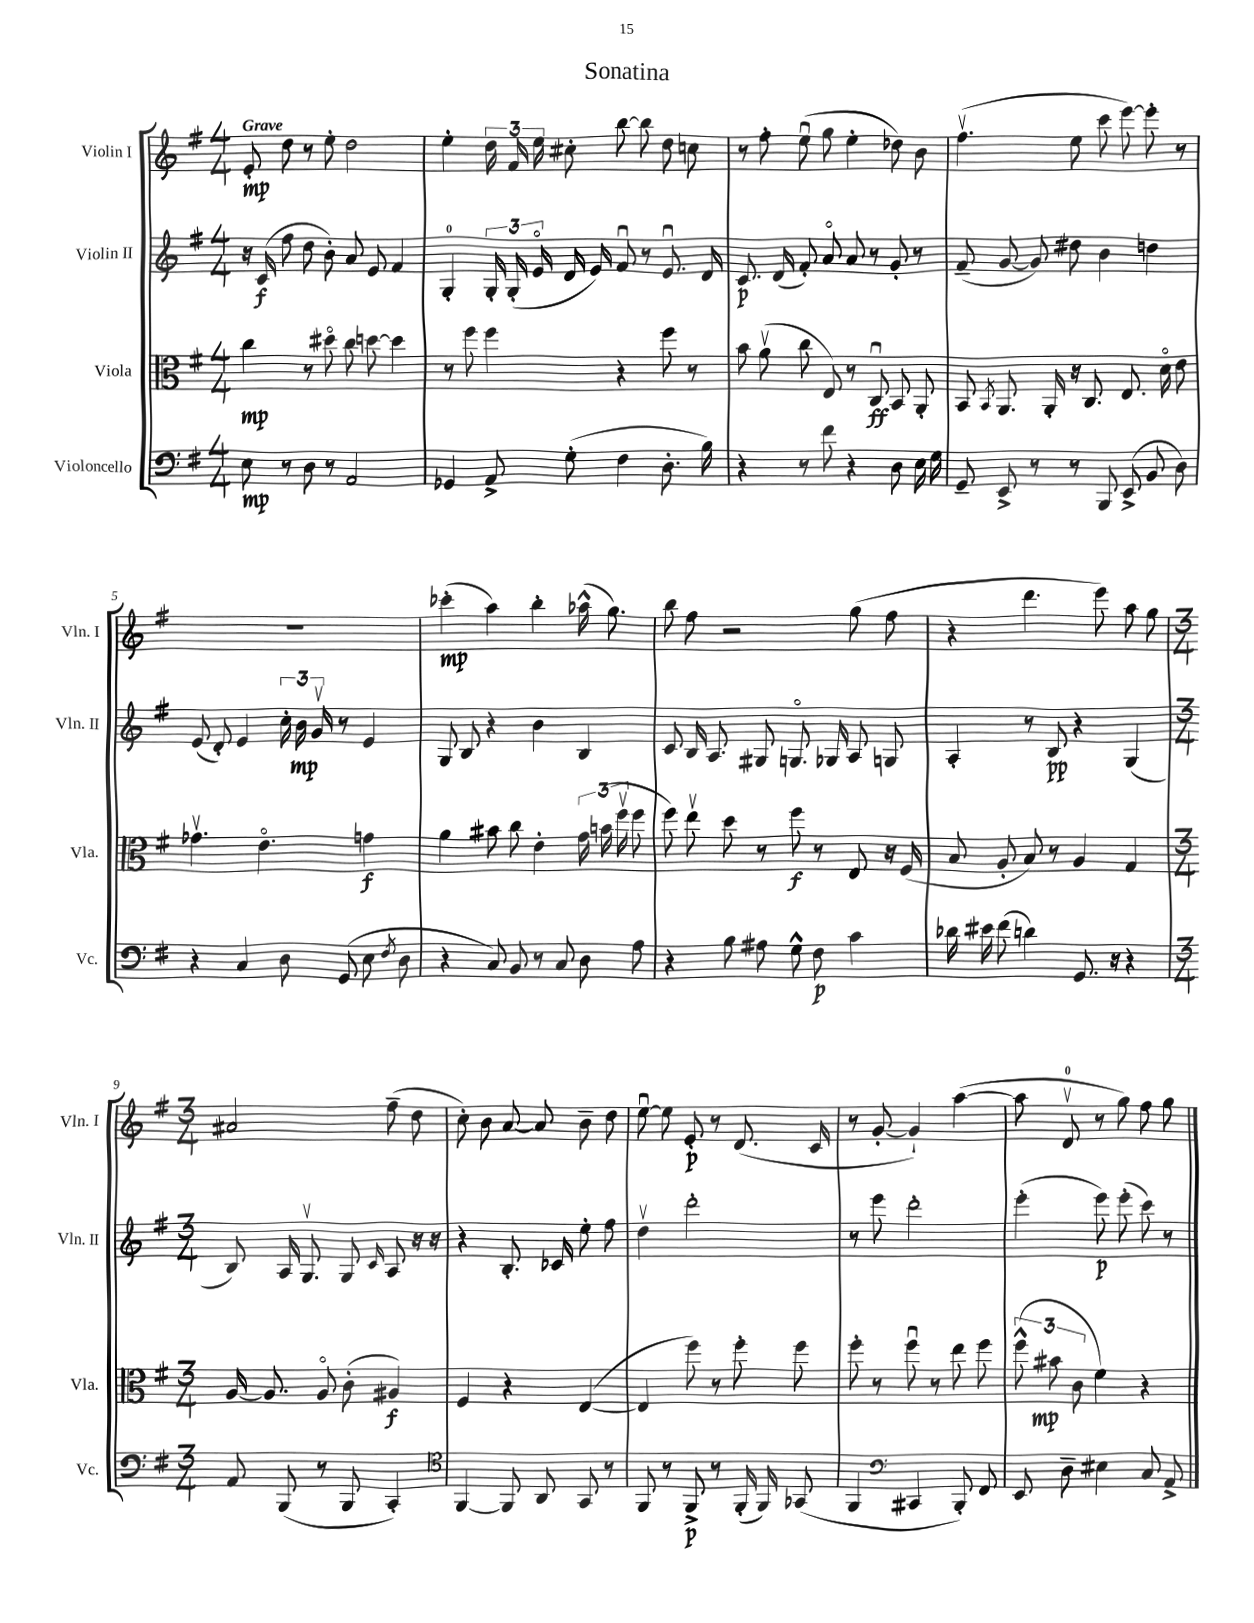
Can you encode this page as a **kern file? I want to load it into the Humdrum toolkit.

**kern	**dynam	**kern	**dynam	**kern	**dynam	**kern	**dynam
*part4	*part4	*part3	*part3	*part2	*part2	*part1	*part1
*staff4	*staff4	*staff3	*staff3	*staff2	*staff2	*staff1	*staff1
*I"Violoncello	*	*I"Viola	*	*I"Violin II	*	*I"Violin I	*
*I'Vc.	*	*I'Vla.	*	*I'Vln. II	*	*I'Vln. I	*
*clefF4	*	*clefC3	*	*clefG2	*	*clefG2	*
*k[f#]	*	*k[f#]	*	*k[f#]	*	*k[f#]	*
*M4/4	*	*M4/4	*	*M4/4	*	*M4/4	*
=1	=1	=1	=1	=1	=1	=1	=1
!	!	!	!	!	!	!LO:TX:a:B:t=Grave	!
8E\	mp	4cc\	mp	16r	.	8e'/	mp
.	.	.	.	(16c/	f	.	.
8r	.	.	.	8ff#\	.	8dd\	.
8D\	.	8r	.	8dd\	.	8r	.
8r	.	8dd#X\	.	8b'\)	.	8ee'\	.
2AA/	.	8cc\	.	8a/	.	2dd\	.
.	.	[8ddn\	.	8e/	.	.	.
.	.	4dd\]	.	4f#/	.	.	.
=2	=2	=2	=2	=2	=2	=2	=2
4GG-X/	.	8r	.	4G'/	.	4ee'\	.
.	.	8ff#\	.	.	.	.	.
8AA^/	.	4ff#\	.	24G'/	.	24dd\	.
.	.	.	.	(24G'/	.	24f#/	.
.	.	.	.	24e/	.	24ee\	.
(8G'\	.	.	.	16d/	.	8cc#X'\	.
.	.	.	.	16e/)	.	.	.
4F#\	.	4r	.	8f#u/	.	[8bb\	.
.	.	.	.	8r	.	8bb\]	.
8.D'\	.	8ff#\	.	8.eu/	.	8dd\	.
.	.	8r	.	.	.	8ccn\	.
16B\)	.	.	.	16d/	.	.	.
=3	=3	=3	=3	=3	=3	=3	=3
4r	.	8b\	.	8.c/	p	8r	.
.	.	(8av\	.	.	.	8ff#'\	.
.	.	.	.	(16d/	.	.	.
8r	.	8cc\	.	8f#'/)	.	(8eeu\	.
8f#\	.	8E/)	.	8a/	.	8gg\	.
4r	.	8r	.	8a/	.	4ee'\	.
.	.	8Cu/	ff	8r	.	.	.
8D\	.	8BB/	.	8g'/	.	8dd-X\)	.
16E\	.	8AA'/	.	8r	.	8b\	.
16G\	.	.	.	.	.	.	.
=4	=4	=4	=4	=4	=4	=4	=4
8GG~/	.	8BB/	.	(8f#~/	.	(4.ff#v\	.
.	.	8qBB/	.	.	.	.	.
8EE^/	.	8.AA/	.	[8g/	.	.	.
8r	.	.	.	8g/])	.	.	.
.	.	16AA'/	.	.	.	.	.
8r	.	16r	.	8dd#X\	.	8ee\	.
.	.	8.C/	.	.	.	.	.
8BBB/	.	.	.	4b\	.	8ccc\	.
(8EE^/	.	8.E/	.	.	.	[8eee\)	.
8BB/	.	.	.	4ddn\	.	8eee'\]	.
.	.	16d\	.	.	.	.	.
8D\)	.	8e\	.	.	.	8r	.
!!LO:LB:g=z
=5	=5	=5	=5	=5	=5	=5	=5
4r	.	4.g-Xv\	.	(8e/	.	1r	.
.	.	.	.	8d'/)	.	.	.
4C/	.	.	.	4e/	.	.	.
.	.	4.e\	.	.	.	.	.
8D\	.	.	.	24cc'\	.	.	.
.	.	.	.	24b\	mp	.	.
.	.	.	.	24gv/	.	.	.
(8GG/	.	.	.	8r	.	.	.
8E\	.	4gn\	f	4e/	.	.	.
8qF#/	.	.	.	.	.	.	.
8D\	.	.	.	.	.	.	.
=6	=6	=6	=6	=6	=6	=6	=6
4r	.	4a\	.	8G/	.	(4ccc-X'\	mp
.	.	.	.	8B/	.	.	.
8C/)	.	8b#X\	.	4r	.	4aa\)	.
8BB/	.	8cc\	.	.	.	.	.
8r	.	4e'\	.	4b\	.	4bb'\	.
8C/	.	.	.	.	.	.	.
8D\	.	24g\	.	4B/	.	(16aa-X^^\	.
.	.	(24bn\	.	.	.	.	.
.	.	.	.	.	.	8.gg\)	.
.	.	24ff#v\	.	.	.	.	.
8A\	.	8ff#\	.	.	.	.	.
=7	=7	=7	=7	=7	=7	=7	=7
4r	.	8ff#\)	.	8c/	.	8bb\	.
.	.	8eev\	.	16B/	.	8ff#\	.
.	.	.	.	8.A/	.	.	.
8B\	.	8dd\	.	.	.	2r	.
8A#X\	.	8r	.	8G#X/	.	.	.
8G^^\	.	8ff#\	f	8.Gn/	.	.	.
8F#\	p	8r	.	.	.	.	.
.	.	.	.	16G-X/	.	.	.
4c\	.	8E/	.	8A/	.	(8gg\	.
.	.	16r	.	8Gn/	.	8ff#\	.
.	.	(16F#/	.	.	.	.	.
=8	=8	=8	=8	=8	=8	=8	=8
16d-X\	.	8B/	.	4A'/	.	4r	.
16e#X\	.	.	.	.	.	.	.
(8f#\	.	8A'/	.	.	.	.	.
4dn\)	.	8B/)	.	8r	.	4.ddd\	.
.	.	8r	.	8B/	pp	.	.
8.GG/	.	4A/	.	4r	.	.	.
.	.	.	.	.	.	8eee\)	.
16r	.	.	.	.	.	.	.
4r	.	4G/	.	(4G/	.	8aa\	.
.	.	.	.	.	.	8gg\	.
!!LO:LB:g=z
=9	=9	=9	=9	=9	=9	=9	=9
*M3/4	*	*M3/4	*	*M3/4	*	*M3/4	*
8AA/	.	[16A/	.	8B/)	.	2a#X/	.
.	.	8.A/]	.	.	.	.	.
(8BBB/	.	.	.	16A/	.	.	.
.	.	.	.	8.Gv/	.	.	.
8r	.	8A/	.	.	.	.	.
8BBB/	.	(8c'\	.	8G/	.	.	.
.	.	.	.	16qqc/	.	.	.
4CC'/)	.	4A#X/)	f	8A/	.	(8ff#~\	.
.	.	.	.	16r	.	8dd\	.
.	.	.	.	16r	.	.	.
=10	=10	=10	=10	=10	=10	=10	=10
*clefC4	*	*	*	*	*	*	*
[4FF#/	.	4F#/	.	4r	.	8cc'\)	.
.	.	.	.	.	.	8b\	.
8FF#/]	.	4r	.	8.B'/	.	[8a/	.
8AA/	.	.	.	.	.	8a/]	.
.	.	.	.	16c-X/	.	.	.
8GG/	.	([4E/	.	8ee'\	.	8b~\	.
8r	.	.	.	8ff#\	.	8dd\	.
=11	=11	=11	=11	=11	=11	=11	=11
8FF#/	.	4E/]	.	4ddv\	.	[8eeu\	.
8r	.	.	.	.	.	8ee\]	.
8FF#^/	p	8ff#\)	.	2ddd'\	.	8e'/	p
8r	.	8r	.	.	.	8r	.
(16FF#'/	.	8ff#'\	.	.	.	(8.d/	.
16FF#/)	.	.	.	.	.	.	.
(8GG-X/	.	8ff#\	.	.	.	.	.
.	.	.	.	.	.	16c/	.
=12	=12	=12	=12	=12	=12	=12	=12
4FF#/	.	8ff#'\	.	8r	.	8r	.
.	.	8r	.	8eee\	.	[8g'/	.
*clefF4	*	*	*	*	*	*	*
4CC#X/	.	8ff#u\	.	2ddd'\	.	4g`/])	.
.	.	8r	.	.	.	.	.
8BBB'/)	.	8ee\	.	.	.	([4aa\	.
8FF#/	.	8ff#\	.	.	.	.	.
=13	=13	=13	=13	=13	=13	=13	=13
8EE/	.	(12ff#^^\	.	(4eee'\	.	8aa\]	.
.	.	12b#X\	mp	.	.	.	.
8D~\	.	.	.	.	.	8dv/	.
.	.	12c\	.	.	.	.	.
4E#X\	.	4f#\)	.	8eee\)	p	8r	.
.	.	.	.	(8eee'\	.	8gg\)	.
8C/	.	4r	.	8ccc\)	.	8ff#\	.
8AA^/	.	.	.	8r	.	8gg\	.
==	==	==	==	==	==	==	==
*-	*-	*-	*-	*-	*-	*-	*-
